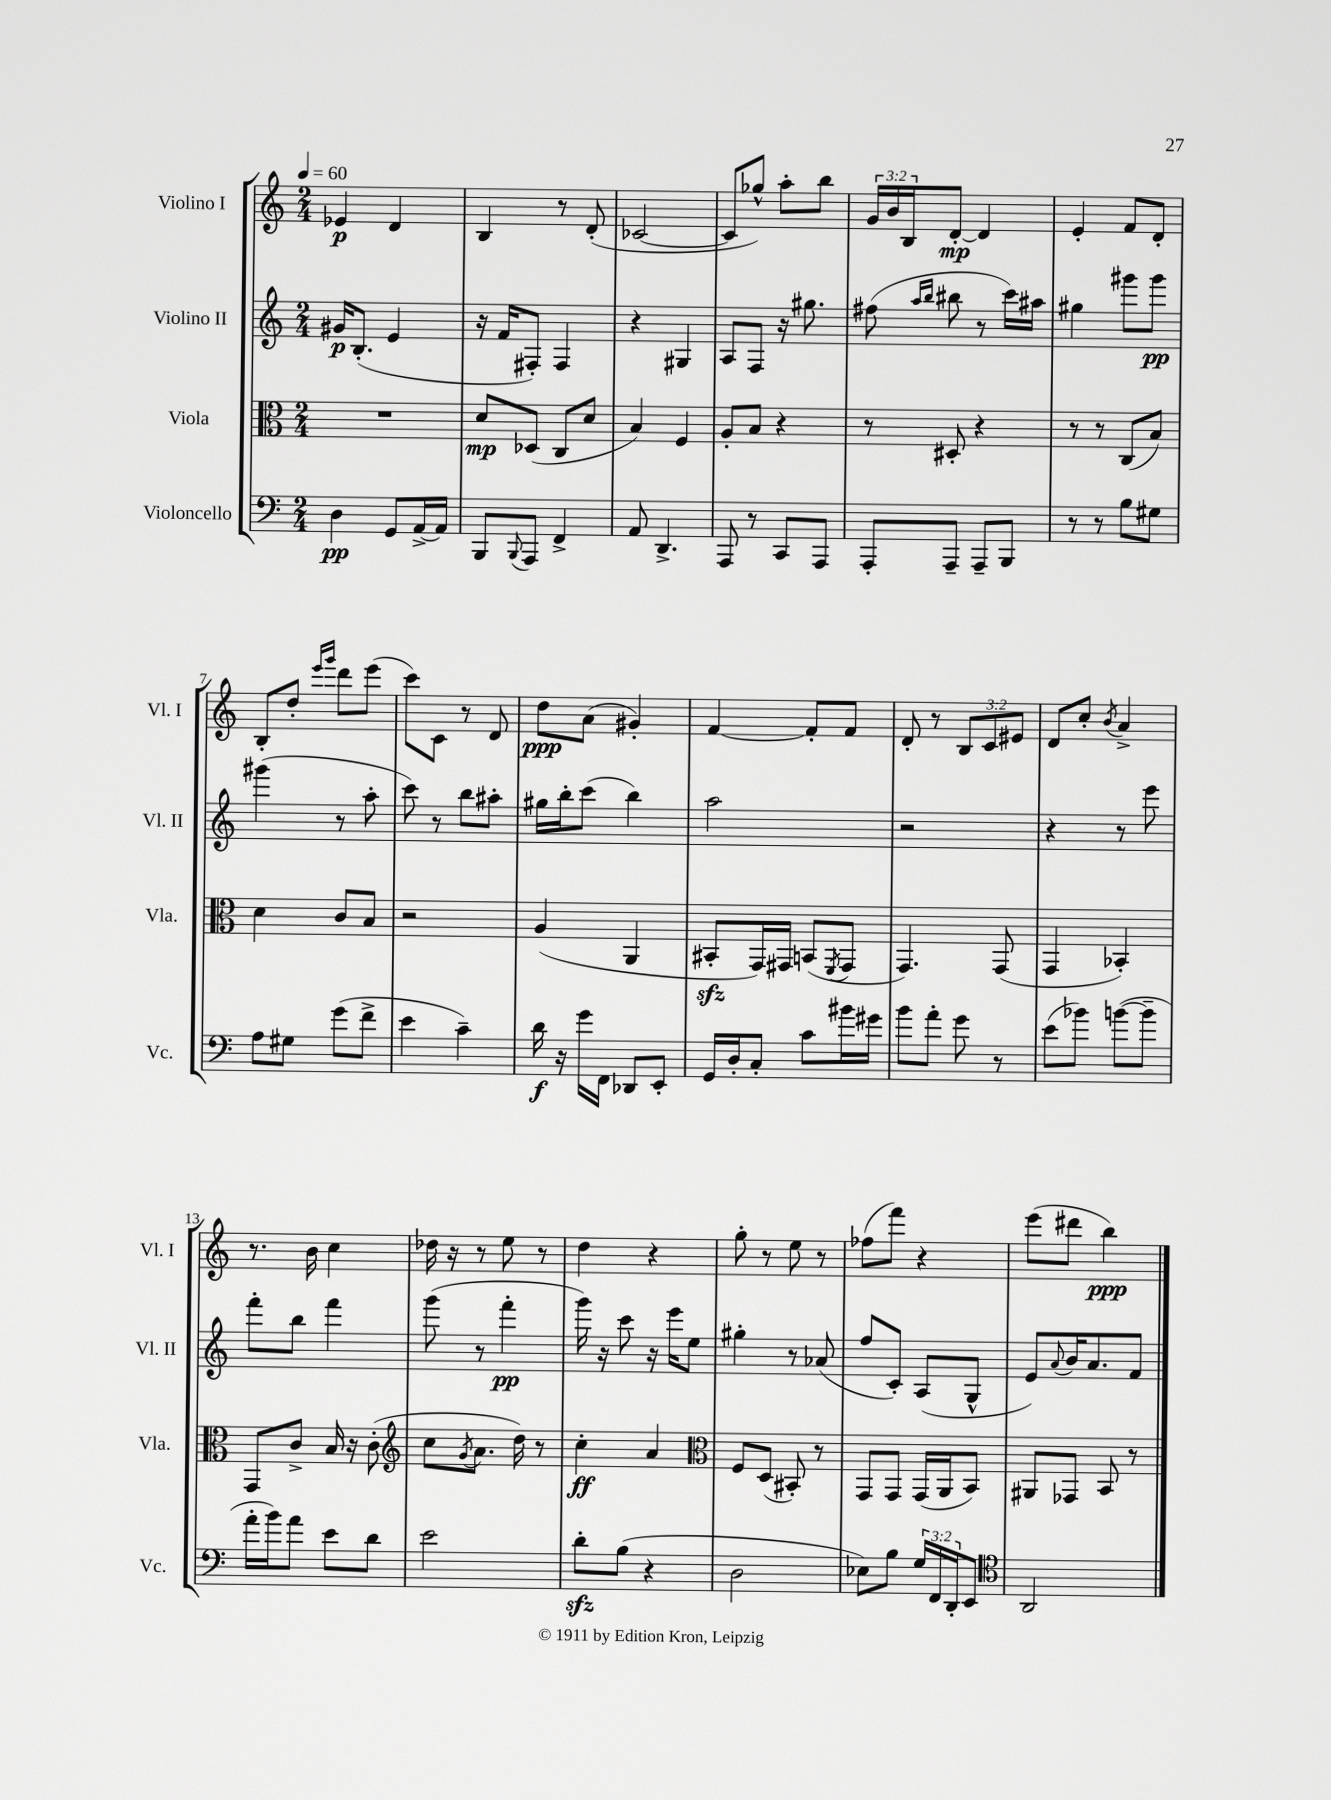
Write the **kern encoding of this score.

**kern	**kern	**kern	**kern
*staff4	*staff3	*staff2	*staff1
*clefF4	*clefC3	*clefG2	*clefG2
*k[]	*k[]	*k[]	*k[]
*M2/4	*M2/4	*M2/4	*M2/4
*MM60	*MM60	*MM60	*MM60
4D	2r	16g#	4e-
.	.	(8.B'	.
8GG	.	4e	4d
[16AA^	.	.	.
16AA]	.	.	.
=	=	=	=
8BBB	8d	16r	4B
.	.	16f	.
8qqBBB	.	.	.
8AAA	(8D-	8F#')	.
4FF^	8C	4F#	8r
.	8d	.	(8d'
=	=	=	=
8AA	4B)	4r	[2c-
4.DD^	.	.	.
.	4F	4G#	.
=	=	=	=
8AAA	8A'	8A	8c-]
8r	8B	8F	8gg-^^)
8CC	4r	16r	8aa'
.	.	8.gg#	.
8AAA	.	.	8bb
=	=	=	=
8AAA'	8r	(8ff#	24g
.	.	.	24b
.	.	.	24B
.	.	16qqaa	.
.	.	16qqbb	.
8AAA~	8D#'	8bb#	[8d'
8AAA~	4r	8r	4d]
8BBB	.	16ccc)	.
.	.	16aa#	.
=	=	=	=
8r	8r	4gg#	4e'
8r	8r	.	.
8B	(8C	8ggg#	8f
8G#	8B)	8ggg#	8d'
=	=	=	=
8A	4d	(4ggg#	8B'
8G#	.	.	8dd'
.	.	.	16qqeee
.	.	.	16qqggg
(8g	8c	8r	8ddd
8f^	8B	8aa'	(8eee
=	=	=	=
4e	2r	8ccc)	8ccc)
.	.	8r	8c
4c~)	.	8bb	8r
.	.	8aa#'	8d
=	=	=	=
16d	(4A	16gg#	8dd
16r	.	16bb'	.
16g	.	(8ccc	(8a
16FF	.	.	.
8DD-	4AA	4bb)	4g#')
8EE'	.	.	.
=	=	=	=
16GG	8BB#'	2aa	[4f
16D'	.	.	.
8C'	16GG)	.	.
.	16GG#	.	.
8c	(8BB	.	8f']
.	8qFF	.	.
16b#	8GG#	.	8f
16g#	.	.	.
=	=	=	=
8b	4.GG)	2r	8d'
8a'	.	.	8r
8g	.	.	12B
.	.	.	12c
8r	(8GG	.	.
.	.	.	12e#
=	=	=	=
(8e	4GG	4r	8d
8b-)	.	.	8cc'
.	.	.	8qb
([8b	4BB-')	8r	4a^
8b~]	.	8eee	.
=	=	=	=
16a'	8GG	8fff'	8.r
16b)	.	.	.
8a	8c^	8bb	.
.	.	.	16b
8e	16B	4fff	4cc
.	16r	.	.
8d	(8c'	.	.
=	=	=	=
*	*clefG2	*	*
2e	8cc	(8ggg	16dd-
.	.	.	16r
.	8qg	.	.
.	8.a	8r	8r
.	.	4fff'	8ee
.	16dd)	.	.
.	8r	.	8r
=	=	=	=
8d'	4cc'	16ggg)	4dd
.	.	16r	.
(8B	.	8ccc	.
4r	4a	16r	4r
.	.	16eee	.
.	.	8ee	.
=	=	=	=
*	*clefC3	*	*
2D	8F	4gg#'	8gg'
.	(8D	.	8r
.	8BB#')	8r	8ee
.	8r	(8a-	8r
=	=	=	=
8E-)	8GG	8ff	(8ff-
8B	8GG	8c')	8fff)
24G	(16GG	(8A	4r
24FF	.	.	.
.	16AA	.	.
24DD'	.	.	.
8EE	8BB)	8G^^	.
=	=	=	=
*clefC4	*	*	*
2AA	8AA#	8e)	(8eee
.	.	8qqa	.
.	8GG-	16b	8ddd#
.	.	8.a	.
.	8BB	.	4bb)
.	8r	8f	.
==	==	==	==
*-	*-	*-	*-
